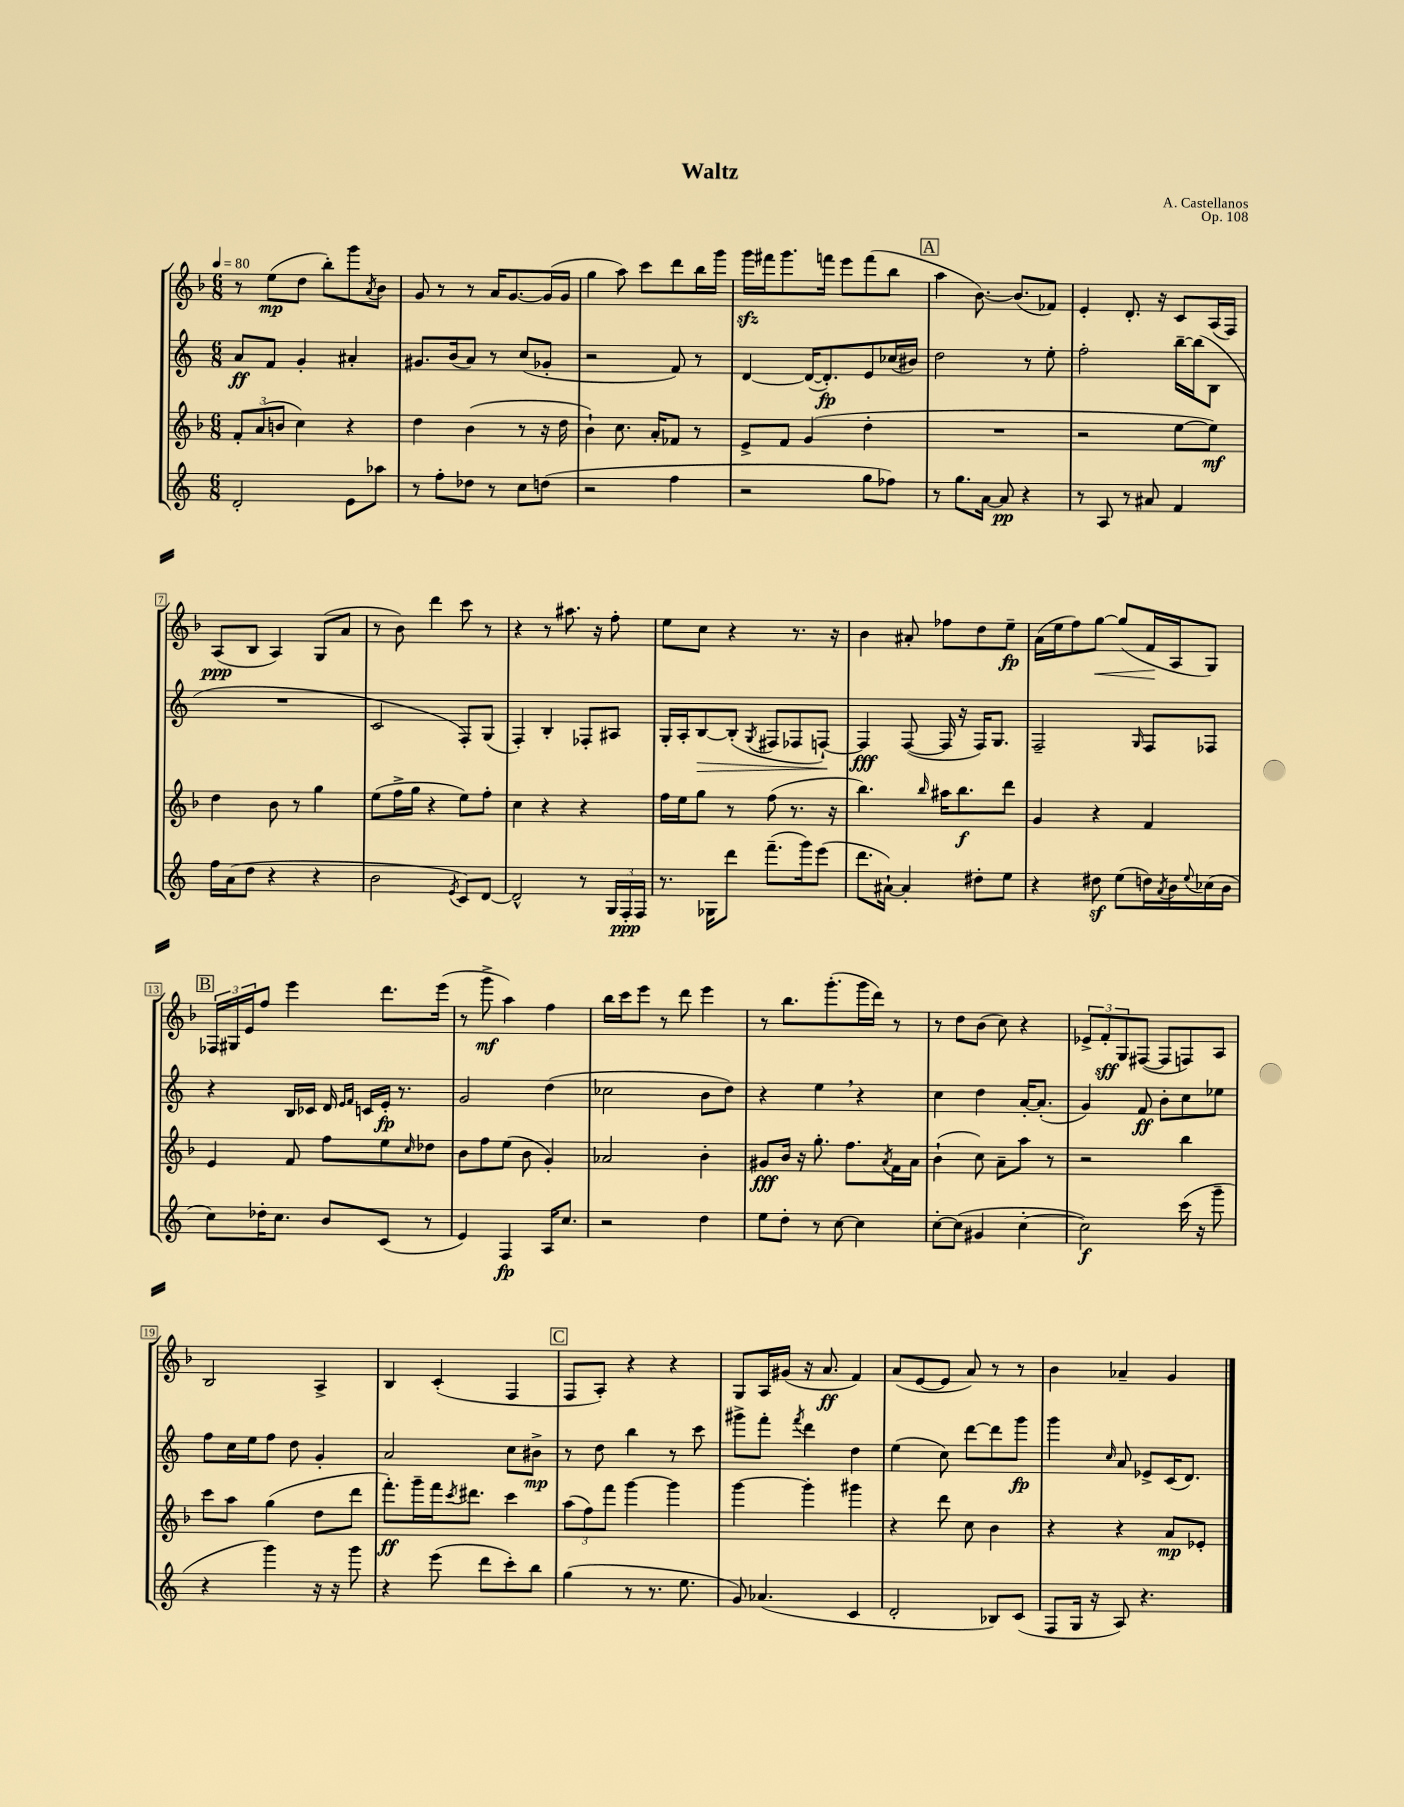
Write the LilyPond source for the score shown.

\header { title = "Waltz" composer = "A. Castellanos" opus = "Op. 108" }
<<
\new StaffGroup <<
\new Staff = "s0" {
    \clef treble \key f \major \numericTimeSignature \time 6/8 \tempo 4 = 80
    r8 e''8\mp( d''8 bes''8-.) g'''8 \acciaccatura { a'8 } bes'8 |
    g'8 r8 r8 a'16 g'8.~ g'16( g'16 |
    g''4 a''8) c'''8 d'''8 bes''16 g'''16 |
    g'''16\sfz fis'''16 g'''8. f'''16 e'''8 f'''8( bes''8 |
    \mark \markup { \box "A" } a''4 bes'8.~) bes'8.( fes'8) |
    e'4-. d'8.-. r16 c'8 a16( f16) |
    a8\ppp( bes8 a4) g8( a'8 |
    r8 bes'8) d'''4 c'''8 r8 |
    r4 r8 ais''8. r16 f''8-. |
    e''8 c''8 r4 r8. r16 |
    bes'4 ais'8-. fes''8 d''8 e''8--\fp |
    a'16( e''16 f''8) g''8~\< g''8( f'16\! a16 g8) |
    \mark \markup { \box "B" } \tuplet 3/2 { fes16 gis16 e'16 } f''8 e'''4 d'''8. e'''16( |
    r8 g'''8->\mf a''4) f''4 |
    bes''16 c'''16 e'''8 r8 d'''8 e'''4 |
    r8 bes''8. g'''8.-.( g'''16 d'''16) r8 |
    r8 d''8 bes'8( c''8) r4 |
    \tuplet 3/2 { ees'8-> f'8-.\sff g8 } fis8~( fis8 f8) a8 |
    bes2 a4-> |
    bes4 c'4-.( f4 |
    \mark \markup { \box "C" } f8 a8-.) r4 r4 |
    g8 a16 gis'16( r16 a'8.\ff f'4) |
    a'8( e'8~ e'8 a'8) r8 r8 |
    bes'4 aes'4-- g'4 \bar "|." |
}
\new Staff = "s1" {
    \clef treble \key c \major \numericTimeSignature \time 6/8
    a'8\ff f'8 g'4-. ais'4-. |
    gis'8. b'16( a'8) r8 c''8( ges'8-. |
    r2 f'8) r8 |
    d'4~ d'16~( d'8.-.\fp) e'8 ces''16( bis'16) |
    \mark \markup { \box "A" } d''2 r8 e''8-. |
    f''2-. b''16~-- b''16( b8 |
    R2. |
    c'2 f8-.) g8( |
    f4-.) b4-. fes8-. ais8 |
    g16-. a16-. b8~\> b8-.( \acciaccatura { g8 } fis8 fes8 f8~-!\!) |
    f4\fff f8~( f16 r16 f16) g8. |
    f2-- \grace { g16 } f8 fes8 |
    \mark \markup { \box "B" } r4 b16 ces'16 d'16 \grace { e'16 f'16 } c'16 e'16-.\fp r8. |
    g'2 d''4( |
    ces''2 b'8 d''8) |
    r4 e''4 \breathe r4 |
    c''4 d''4 a'16~-. a'8.-.( |
    g'4) f'8\ff b'8-. c''8 ees''8 |
    f''8 c''16 e''16 f''8 d''8 g'4-. |
    a'2 c''8 bis'8->\mp |
    \mark \markup { \box "C" } r8 d''8 b''4 r8 c'''8 |
    gis'''8-> f'''8-. \acciaccatura { f'''8 } d'''4 d''4 |
    e''4( c''8) d'''8~ d'''8 g'''8\fp |
    g'''4 \grace { c''16 } a'8 ees'8-> c'16( d'8.) \bar "|." |
}
\new Staff = "s2" {
    \clef treble \key f \major \numericTimeSignature \time 6/8
    \tuplet 3/2 { f'8-. a'8( b'8 } c''4) r4 |
    d''4 bes'4( r8 r16 d''16 |
    bes'4-!) c''8. a'16-. fes'8 r8 |
    e'8-> f'8 g'4( d''4-. |
    \mark \markup { \box "A" } R2. |
    r2 e''8~ e''8\mf) |
    d''4 bes'8 r8 g''4 |
    e''8( f''16-> g''16 r4 e''8) f''8-. |
    c''4 r4 r4 |
    f''16 e''16 g''8 r8 f''8( r8. r16 |
    bes''4.) \grace { bes''16 } ais''16 bes''8.\f d'''8 |
    g'4 r4 f'4 |
    \mark \markup { \box "B" } e'4 f'8 f''8 e''8 \grace { c''16 } des''8 |
    bes'8 f''8 e''8( bes'8 g'4-.) |
    aes'2 bes'4-. |
    gis'8\fff bes'16 r16 g''8.-. f''8. \acciaccatura { a'8 } f'16 a'16 |
    bes'4-!( c''8) a'8-- a''8 r8 |
    r2 bes''4 |
    c'''8 a''8 g''4( d''8 d'''8 |
    f'''8.-.\ff) g'''16-- f'''16 \acciaccatura { c'''8 } dis'''8. c'''4 |
    \mark \markup { \box "C" } \tuplet 3/2 { a''8( f''8) f'''8 } g'''4~ g'''4 |
    g'''4~ g'''4-. gis'''4 |
    r4 d'''8 c''8 bes'4 |
    r4 r4 a'8\mp ees'8-. \bar "|." |
}
\new Staff = "s3" {
    \clef treble \key c \major \numericTimeSignature \time 6/8
    d'2-. e'8 aes''8 |
    r8 f''8-. des''8 r8 c''8 d''8( |
    r2 f''4 |
    r2 g''8 fes''8) |
    \mark \markup { \box "A" } r8 g''8. a'16~ a'8\pp r4 |
    r8 a8 r8 ais'8 f'4 |
    f''16 a'16( d''8 r4 r4 |
    b'2 \acciaccatura { e'8 } c'8) d'8~ |
    d'2-^ r8 \tuplet 3/2 { g16 f16-.\ppp f16 } |
    r8. ges16 d'''8 f'''8.--( g'''16) e'''8( |
    d'''8. ais'16~-!) ais'4-. dis''8-. e''8 |
    r4 dis''8\sf e''8( d''16) \acciaccatura { a'8 } b'16 \appoggiatura { e''8 } ces''16( b'16 |
    \mark \markup { \box "B" } c''8) des''16-. c''8. b'8 c'8( r8 |
    e'4) f4\fp a16 c''8. |
    r2 d''4 |
    e''8 d''8-. r8 c''8~ c''4 |
    c''8~-. c''8( gis'4 c''4~-. |
    c''2\f) c'''16( r16 g'''8-- |
    r4 g'''4) r16 r16 g'''8 |
    r4 e'''8( d'''8 c'''8-.) b''8 |
    \mark \markup { \box "C" } g''4( r8 r8. e''8. |
    g'8) aes'4.( c'4 |
    d'2-. bes8) c'8( |
    f8 g16 r16 a8) r4. \bar "|." |
}
>>
>>
\layout { \context { \Score \override BarNumber.stencil = #(make-stencil-boxer 0.1 0.3 ly:text-interface::print) } }
